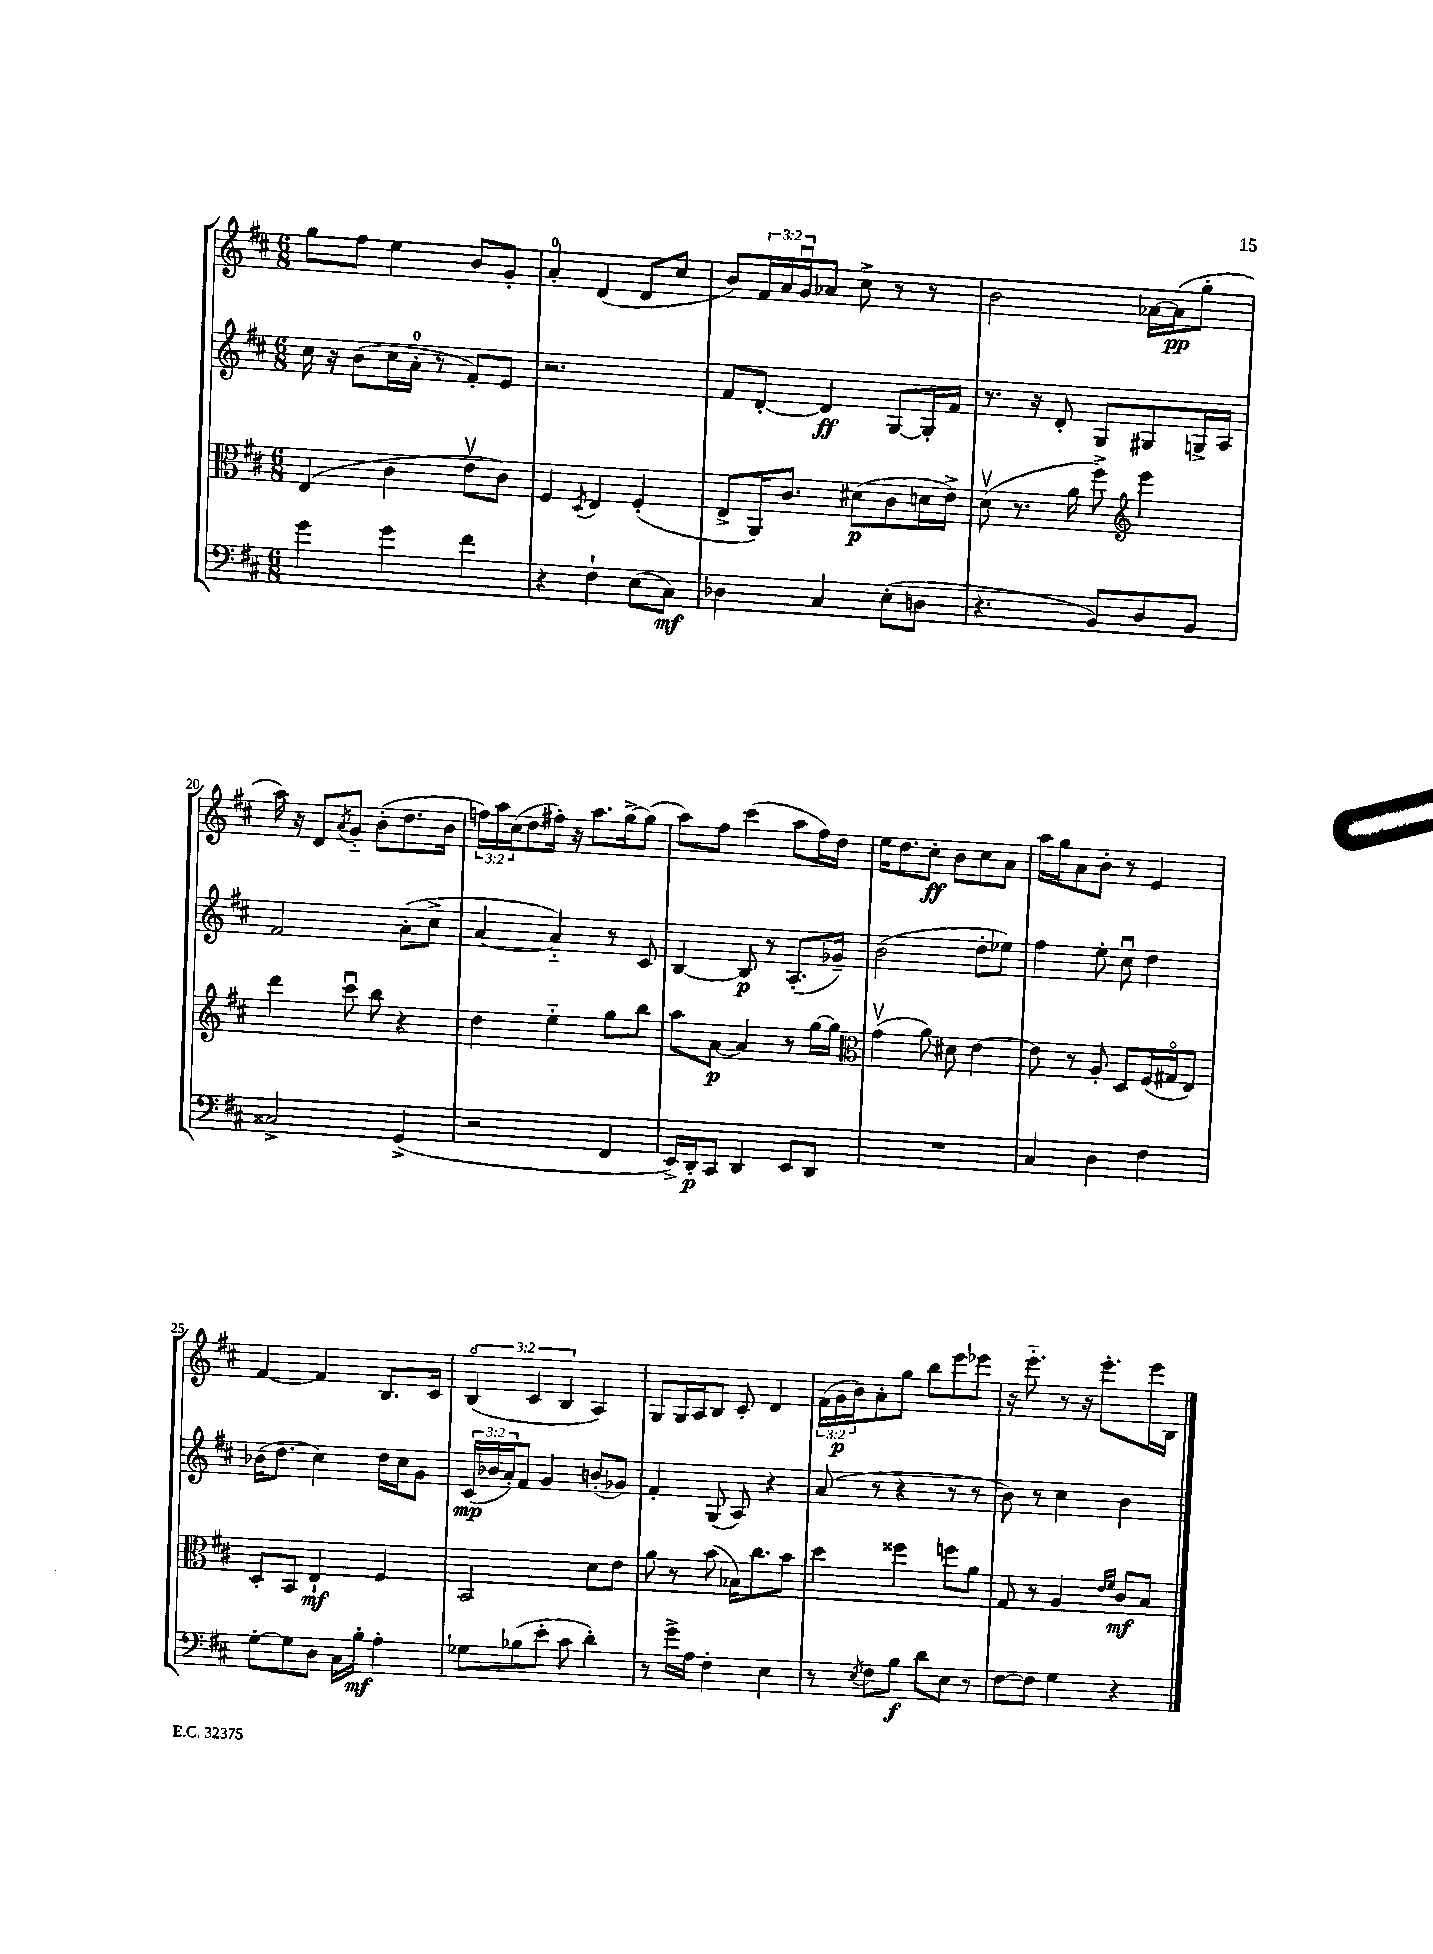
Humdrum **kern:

**kern	**kern	**kern	**kern
*staff4	*staff3	*staff2	*staff1
*clefF4	*clefC3	*clefG2	*clefG2
*k[f#c#]	*k[f#c#]	*k[f#c#]	*k[f#c#]
*M6/8	*M6/8	*M6/8	*M6/8
4g	(4E	16cc#	8gg
.	.	16r	.
.	.	(8b	8ff#
4g	4c#	16cc#	4ee
.	.	16a'	.
.	.	8r	.
4f#	8ev	8f#')	8b
.	8c#)	8e	8g'
=	=	=	=
4r	4F#	2.r	4a'
.	8qD	.	.
4F#`	4E	.	(4d
(8E	(4F#'	.	8d
8C#)	.	.	8cc#
=	=	=	=
4D-	8E^	8f#	8b)
.	16AA)	[8d'	24f#
.	.	.	24a
.	8.c#	.	.
.	.	.	24gu
4C#	.	4d]	8a-
.	(8d#	.	8cc#^
(8E'	8c#	[8G	8r
8D	16d	16G']	8r
.	16e^)	16f#	.
=	=	=	=
4.r	(8dv	8.r	2b
.	8.r	.	.
.	.	16r	.
.	.	8d'	.
.	16a	.	.
8BB)	8ff#^)	8G	.
*	*clefG2	*	*
8D	4eee	8G#	[16a-
.	.	.	(16a-]
8BB	.	16G^	8gg'
.	.	16A	.
=	=	=	=
2C##^	4ddd	2f#	16aa)
.	.	.	16r
.	.	.	8d
.	.	.	8qa
.	8ccc#u	.	8g'~
.	8bb	.	(8b'
(4GG^	4r	(8a'	8.dd
.	.	8cc#^	.
.	.	.	16b
=	=	=	=
2r	4dd	[4a	24ff)
.	.	.	24aa
.	.	.	(24cc#
.	.	.	8dd
.	4ee'~	4a'~])	16ff#')
.	.	.	16r
.	.	.	8.aa
4FF#	8gg	8r	.
.	.	.	[16gg^
.	8bb	8c#	(8gg]
=	=	=	=
16EE^)	8aa	[4B	8aa)
16DD'	.	.	.
8CC#	[8a	.	8ff#
4DD	4a]	8B]	(4ccc#
.	.	8r	.
8EE	8r	(8.A'	8aa
8DD	[16gg	.	16ff#)
.	16gg]	16g-~)	16dd
=	=	=	=
*	*clefC3	*	*
2.r	(4gv	(2b	16ee
.	.	.	8.dd
.	8a)	.	8cc#'
.	8d#	.	8b
.	[4e	8dd'	8cc#
.	.	8ee-)	8a
=	=	=	=
4C#	8e]	4ff#	16aa
.	.	.	16gg
.	8r	.	8a
4D	8A'	8ee'	8b'
.	8D	8cc#u	8r
4F#	(16F#	4dd	4e
.	16G#o	.	.
.	8E)	.	.
=	=	=	=
[8G'	8D'	(16b-	[4f#
.	.	8.dd	.
8G]	8BB	.	.
8D	4E`	4cc#)	4f#]
16C#	.	.	.
16B'	.	.	.
4A'	4F#	16dd	8.B
.	.	16cc#	.
.	.	8g	.
.	.	.	16c#
=	=	=	=
8G-	2BB	(24c#	(6Bo
.	.	24b-	.
.	.	24a')	.
(8B-	.	8f#	.
.	.	.	6c#
8e'	.	4g	.
.	.	.	6B
8c#	.	.	.
4d')	8d	(8b'	4A)
.	8e	8g-)	.
=	=	=	=
8r	8a	4f#'	8G
16g^	8r	.	16G
16A	.	.	16A
4F#'	(8b	(8G	8B
.	16B-)	8A)	8c#'
.	8.cc#	.	.
4E	.	4r	4d
.	8b	.	.
=	=	=	=
8r	4dd	(8a	(24f#
.	.	.	24g
.	.	.	24b)
8qE	.	.	.
8F#	.	8r	8a'
8B	4ff##	4r	8gg
8d	.	.	8bb
8E	8ff	8r	8eee
8r	8a	8r	8eee-
=	=	=	=
[8F#	8G	8b)	16r
.	.	.	8.eee'~
8F#]	8r	8r	.
4G	4A	4cc#	8r
.	.	.	16r
.	.	.	8.eee'
.	16qqe	.	.
.	16qqf#	.	.
4r	8c#	4b	.
.	8B	.	16eee
.	.	.	16B
==	==	==	==
*-	*-	*-	*-
